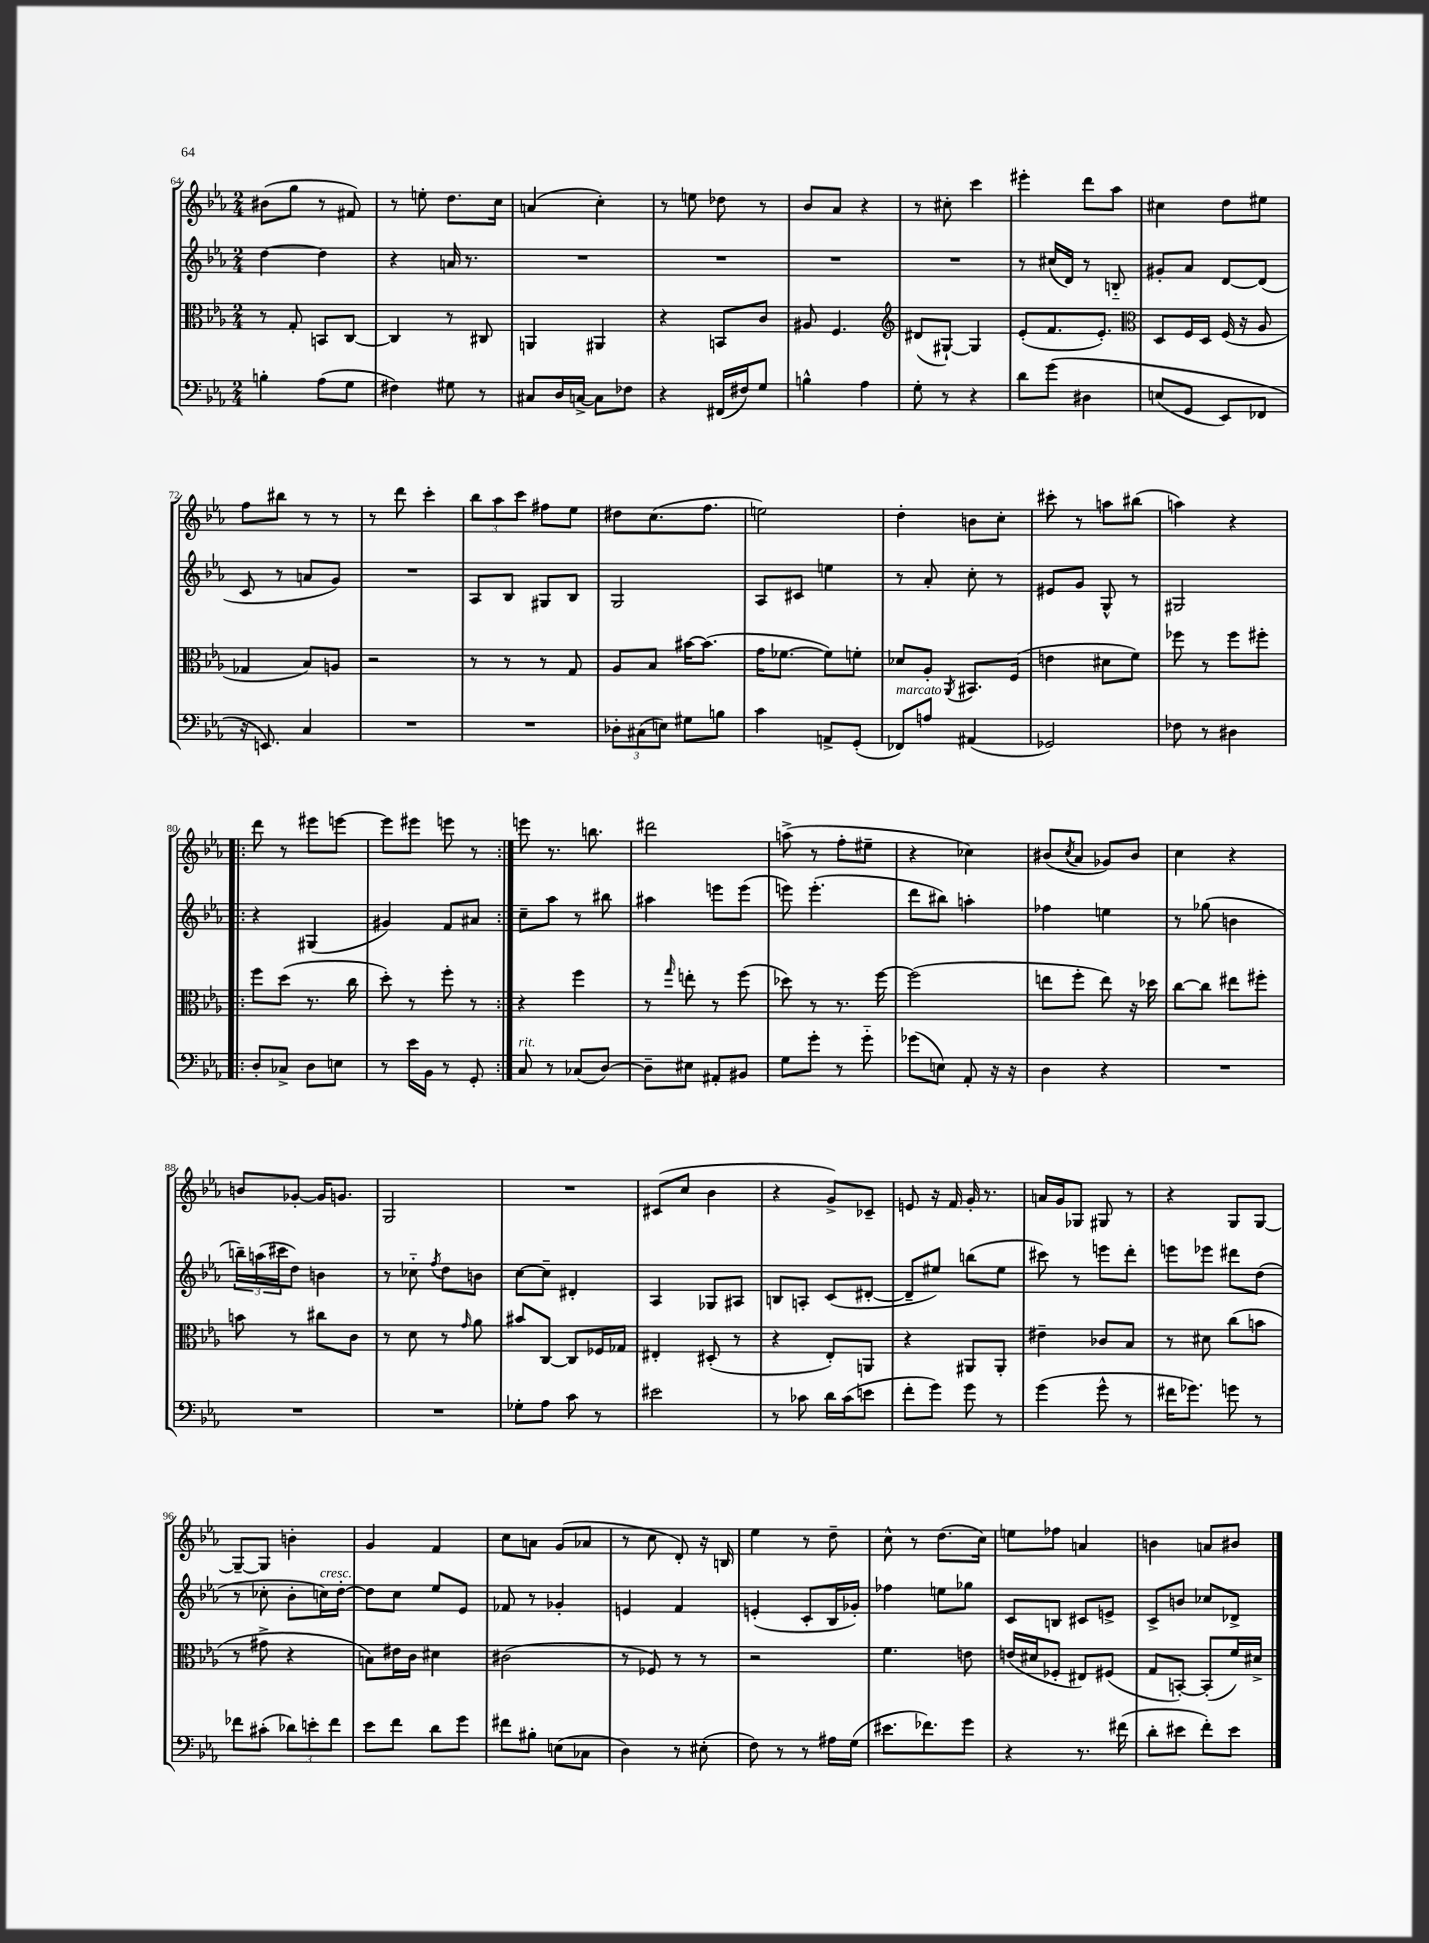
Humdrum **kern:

**kern	**kern	**kern	**kern
*staff4	*staff3	*staff2	*staff1
*clefF4	*clefC3	*clefG2	*clefG2
*k[b-e-a-]	*k[b-e-a-]	*k[b-e-a-]	*k[b-e-a-]
*M2/4	*M2/4	*M2/4	*M2/4
4B'	8r	[4dd	(8b#
.	8G'	.	8gg
(8A-	8BB	4dd]	8r
8G	[8C	.	8f#)
=	=	=	=
4F#)	4C]	4r	8r
.	.	.	8ee'
8G#	8r	16a	8.dd
.	.	8.r	.
8r	8C#	.	.
.	.	.	16cc
=	=	=	=
8C#	4AA	2r	(4a
16D	.	.	.
[16C^	.	.	.
8C]	4AA#	.	4cc')
8F-	.	.	.
=	=	=	=
4r	4r	2r	8r
.	.	.	8ee
(16FF#	8BB	.	8dd-
16F#)	.	.	.
8G	8c	.	8r
=	=	=	=
4B^^	8A#	2r	8b-
.	4.F	.	8a-
4A-	.	.	4r
=	=	=	=
*	*clefG2	*	*
8G'	(8d#	2r	8r
8r	[8G#`)	.	8cc#'
4r	4G#]	.	4ccc
=	=	=	=
8d	(8e-'	8r	4eee#'
&(8g	8.f	(16cc#	.
.	.	16d)	.
4D#	.	8r	8ddd
.	8.e-')	.	.
.	.	8B'~	8aa-
=	=	=	=
*	*clefC3	*	*
(8E	8D	8g#'	4cc#
8GG	16F	8a-	.
.	16D	.	.
8EE-)	(16F	[8d	8dd
.	16r	.	.
8FF-	8A-	(8d]	8ee#
=	=	=	=
16r	4G-	8c	8ff
8.EE&)	.	.	.
.	.	8r	8bb#
4C	8B-)	8a	8r
.	8A	8g)	8r
=	=	=	=
2r	2r	2r	8r
.	.	.	8ddd
.	.	.	4ccc'
=	=	=	=
2r	8r	8A-	12bb-
.	.	.	12aa-
.	8r	8B-	.
.	.	.	12ccc
.	8r	8G#	8ff#
.	8G	8B-	8ee-
=	=	=	=
12D-'	8A-	2G	8dd#
(12C#	.	.	.
.	8B-	.	(8.cc
12E)	.	.	.
8G#	[16b#	.	.
.	(8.b#]	.	8.ff
8B	.	.	.
=	=	=	=
4c	16g	8A-	2ee)
.	[8.f-	.	.
.	.	8c#	.
8AA^	8f-])	4ee	.
(8GG'	8f'	.	.
=	=	=	=
8FF-)	8d-	8r	4dd'
8A	8A-'	8a-'	.
.	8qAA-	.	.
(4AA#	8.BB#	8cc'	8b
.	.	8r	8cc'
.	(16F	.	.
=	=	=	=
2GG-)	4e	8e#	8ccc#'
.	.	8g	8r
.	8d#	8G^^	8aa
.	8f)	8r	(8bb#
=	=	=	=
8F-	8ff-	2G#	4aa)
8r	8r	.	.
4D#	8ff-	.	4r
.	8ff#'	.	.
=!|:	=!|:	=!|:	=!|:
8D'	8ff	4r	8ddd
8C-^	(8dd	.	8r
8D	8.r	(4G#	8eee#
8E	.	.	[8eee
.	16cc	.	.
=	=	=	=
8r	8dd')	4g#)	8eee]
16e-	8r	.	8eee#
16BB-	.	.	.
8r	8ff'	8f	8eee
8GG'	8r	8a#	8r
=:|!	=:|!	=:|!	=:|!
8C	4r	8cc~	8eee
8r	.	8aa-	8.r
(8C-	4ff	8r	.
.	.	.	8.bb
[8D)	.	8bb#	.
=	=	=	=
8D~]	8r	4aa#	2ddd#
.	16qqgg	.	.
8E#	8ee'	.	.
8AA#'	8r	8eee	.
8BB#	(8ff	(8eee	.
=	=	=	=
8G	8dd-)	8eee)	(8aa^
8g'	8r	(4.eee'	8r
8r	8.r	.	8ff'
8g'~	.	.	8ee#~
.	[16ff	.	.
=	=	=	=
(8g-	(2ff]	8ddd	4r
8E)	.	8bb#)	.
8AA-'	.	4aa'	4cc-)
16r	.	.	.
16r	.	.	.
=	=	=	=
4D	8ee	4ff-	(8b#
.	.	.	8qcc
.	8ff'	.	8a-
4r	8ee)	4ee	8g-)
.	16r	.	8b#
.	16dd-	.	.
=	=	=	=
2r	[8cc	8r	4cc
.	8cc]	(8gg-	.
.	8ee#	4b	4r
.	8ff#'	.	.
=	=	=	=
2r	8b	24bb~)	8b
.	.	(24aa	.
.	.	24ccc#	.
.	8r	8dd)	[8g-'
.	8cc#	4b	16g-]
.	.	.	8.g
.	8c	.	.
=	=	=	=
2r	8r	8r	2G
.	8d	8cc-'~	.
.	.	8qff	.
.	8r	8dd	.
.	16qqg	.	.
.	8a-	8b	.
=	=	=	=
8G-'	8b#	[8cc	2r
8A-	[8C	8cc~]	.
8c	8C]	4d#'	.
8r	16F-	.	.
.	16G-	.	.
=	=	=	=
2e#	4E#'	4A-	(8c#
.	.	.	8cc
.	(8D#'	8G-	4b-
.	8r	8A#	.
=	=	=	=
8r	4r	8B	4r
8c-	.	8A'	.
16d	8E-')	(8c	8g^)
(16c-	.	.	.
8e	8AA	[8d#'	8c-~
=	=	=	=
8f'	4r	8d#~]	8e
8g)	.	8ee#)	16r
.	.	.	16f
8g	8AA#	(8bb	16g'
.	.	.	8.r
8r	8AA#'	8ee#	.
=	=	=	=
(4g	4e#~	8ccc#)	16a
.	.	.	16g
.	.	8r	8G-
8g^^	8c-	8eee	8G#
8r	8B-	8ddd'	8r
=	=	=	=
16f#	8r	8eee	4r
8.g-)	.	.	.
.	8d#	8eee-	.
8g	(8cc	8ddd#	8G
8r	8b	(8dd	[8G
=	=	=	=
8f-	8r	8r	8G~_
(8c#'	8g#^	8cc-'	8G]
12d-)	4r	8b-'	4b'
12e'	.	.	.
.	.	16cc)	.
12f-	.	.	.
.	.	[16dd'	.
=	=	=	=
8e-	8B)	8dd]	4g
8f	16e#	8cc	.
.	16c	.	.
8d	4d#	8ee-	4f
8g	.	8e-	.
=	=	=	=
8f#	(2c#	8f-	8cc
8B#'	.	8r	8a
(8E	.	4g-'	(8g
8C-	.	.	8a-
=	=	=	=
4D)	8r	4e	8r
.	8F-)	.	8cc
8r	8r	4f	8d')
(8E#'	8r	.	16r
.	.	.	16B
=	=	=	=
8F)	2r	(4e'	4ee-
8r	.	.	.
8r	.	8c'	8r
16A#	.	16B-	8dd~
(16G	.	16g-')	.
=	=	=	=
8.e#	4.f	4ff-	8cc^^
.	.	.	8r
8.f-)	.	.	.
.	.	8ee	(8.dd
8g	8e	8gg-	.
.	.	.	16cc)
=	=	=	=
4r	(16e	8c	8ee
.	16d#	.	.
.	8F-'	8B	8ff-
8.r	8E#)	8c#	4a
.	(8F#	8e^	.
(16f#	.	.	.
=	=	=	=
8d'	8G	8c^	4b
8e#	[8BB')	8b	.
8f')	(8BB']	8cc-	8a
8e#	16f)	8d-^	8b#
.	16d#^	.	.
==	==	==	==
*-	*-	*-	*-
